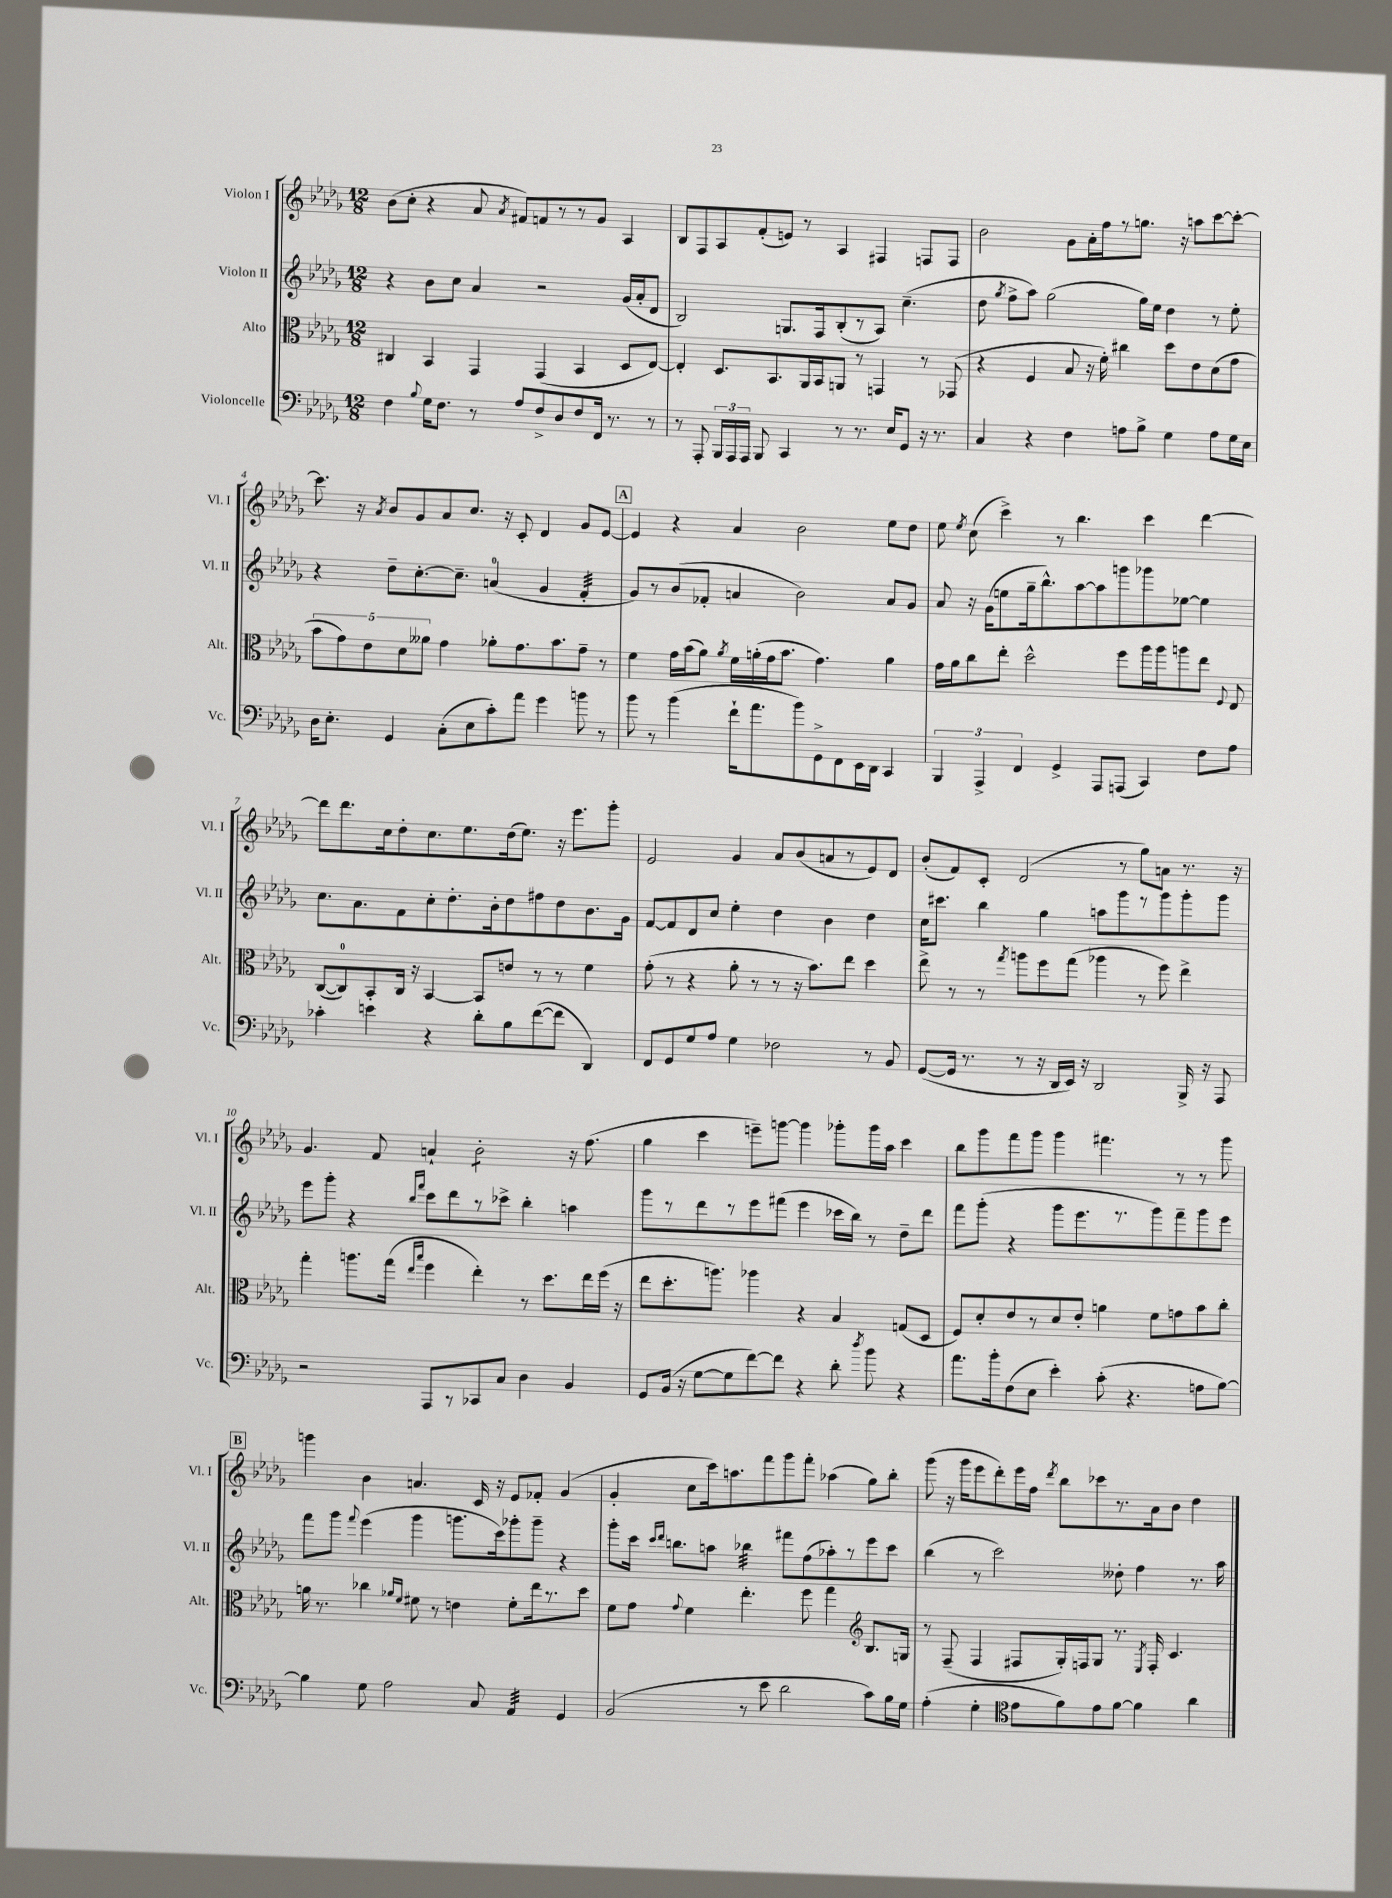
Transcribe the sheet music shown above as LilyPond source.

<<
\new StaffGroup <<
\new Staff = "s0" \with { instrumentName = "Violon I" shortInstrumentName = "Vl. I" } {
    \clef treble \key des \major \numericTimeSignature \time 12/8
    \autoBeamOff bes'8[( c''8]-. r4 aes'8 \acciaccatura { aes'8 } fis'8[) f'8 r8 r8 ges'8] aes4 |
    bes8[ f8 aes8 f'8-.( e'8]) r8 aes4 fis4 f8[ f8] |
    bes'2 ges'8[ aes'16-. f''16 r8 g''8.] r16 a''8[ c'''8~ c'''8]~-. |
    c'''8. r16 \acciaccatura { aes'8 } bes'8[ ges'8 aes'8 c''8.] r16 c'8-. des'4 ges'8[ ees'8]~ |
    \mark \markup { \box "A" } ees'4 r4 aes'4 bes'2 ees''8[ des''8] |
    ees''8 \acciaccatura { ees''8 } c''8( c'''4->) r8 bes''4. c'''4 des'''4~ |
    des'''8[ des'''8. c''16 des''8-. c''8. ees''8. des''16( ees''8.]) r16 ees'''8.[ ges'''8]-. |
    ees'2 ges'4 aes'8[ bes'8( a'8 r8 ees'8) des'8] |
    bes'8[-.( f'8) c'8]-. des'2( r8 ges''8[) a'8] r8. r16 |
    ges'4. f'8 a'4-! bes'2:8-. r16 f''8.( |
    ges''4 c'''4 e'''8[--) g'''8]~ g'''4 ges'''8[-. ges'''16 aes''16] c'''4 |
    bes''8[ ges'''8 f'''8 ges'''8] ges'''4 fis'''4. r8 r8 ges'''8 |
    \mark \markup { \box "B" } g'''4 bes'4 a'4. c'16 r16 ees'8[ fes'8]-. ges'4( |
    ges'4-. c''8[ c'''16) a''8. f'''8 ges'''8 f'''8]-. aes''4( ges''8[) bes''8]-. |
    ges'''8( r16 ges'''16[ ees'''8 des'''8-.) ees'''16 f''16] \acciaccatura { des'''8 } bes''8[ ces'''8 r8. aes'16 bes'8] des''4 \bar "|." |
}
\new Staff = "s1" \with { instrumentName = "Violon II" shortInstrumentName = "Vl. II" } {
    \clef treble \key des \major \numericTimeSignature \time 12/8
    \autoBeamOff r4 bes'8[ c''8] aes'4 r2 ges'16[( aes'16-. des'8] |
    bes2) g8.[ f16 bes8-.( r8 aes8]) c''4.--( |
    des''8 \acciaccatura { ges''8 } f''8[-> aes''8]) ges''2( ges''16[) ees''16] des''4 r8 ees''8-. |
    r4 des''8[-- c''8.~-. c''8.]-- a'4-0( ges'4 f'4:32-. |
    \mark \markup { \box "A" } ges'8[) r8 bes'8( fes'8]-. a'4 bes'2) a'8[ ges'8] |
    aes'8 r16 ges'16[( e''8 ges''16-- bes''8.-^) aes''8~ aes''8 g'''8 ges'''8 ees''8]~ ees''4 |
    c''8.[ aes'8. f'8 c''8-. des''8.-. bes'16-. des''8 fis''8 des''8 bes'8. ges'16] |
    f'8[~ f'8 des'8 c''8] ees''4-. des''4 bes'4 des''4 |
    c''16[ cis'''8.] bes''4 ges''4 a''8[ ges'''8 r8 ges'''8 ges'''8-. ges'''8] |
    ees'''8[ ges'''8]-. r4 \grace { bes''16[ f'''16] } c'''8[ des'''8 r8 ces'''8]-> bes''4-. a''4 |
    ges'''8[ r8 des'''8 r8 ees'''8 fis'''8]( ees'''4 ces'''16[ bes''16]) r8 des''8[-- des'''8] |
    f'''8[ ges'''8]-.( r4 ges'''8[ ees'''8. r8. ges'''8) f'''8-- ges'''8 ees'''8] |
    \mark \markup { \box "B" } f'''8[ ges'''8] \appoggiatura { f'''8 } ees'''4( ges'''4 g'''8.[ c'''16) ges'''8-. ges'''8]-- r4 |
    ges'''8[-. c'''16] \grace { c'''16[ des'''16] } b''8.[ a''8] bes''4:32 fis'''8[ f''8( aes''8-.) r8 ees'''8 c'''8] |
    bes''4( r8 c'''2) deses''8-. f''4 r8. aes''16 \bar "|." |
}
\new Staff = "s2" \with { instrumentName = "Alto" shortInstrumentName = "Alt." } {
    \clef alto \key des \major \numericTimeSignature \time 12/8
    \autoBeamOff cis4 bes,4 ges,4 ges,4( bes,4 des8[ ees8]~) |
    ees4-. des8.[ bes,8. aes,16 bes,16 a,8] r8 g,4 r8 ges,8( |
    r4 f4 bes8 r16 f'16-.) cis''4 des''8[ ees'8 des'8( ges'8] |
    \tuplet 5/4 { bes'8[ ges'8) ees'8 des'8 aeses'8] } ges'4 aes'8[-. ges'8. bes'8. ges'8]-- r8 |
    \mark \markup { \box "A" } f'4 ges'16[ bes'16( aes'8]) \acciaccatura { aes'8 } f'16[ a'16-.( ges'16 bes'8.] ges'4.) a'4 |
    ges'16[ aes'16 c''8 ees''8]-. des''2-^ f''8[ aes''16 aes''16 a''8 ees''8] \appoggiatura { f8 } ees8 |
    c8[~( c8-0) bes,8-. c16] r16 bes,4~ bes,8[ e'8] r8 r8 f'4 |
    ges'8-.( r8 r4 aes'8-. r8 r8 r16 bes'8.[) ees''8] des''4 |
    ees''8-> r8 r8 \acciaccatura { ges''8 } a''8[ f''8 ges''8]( aes''4 r8 f''8) ees''4-> |
    ges''4-. a''8.[ ges''16]( \grace { ees''16[ bes''16] } f''4 ees''4-.) r8 des''8.[ ees''16 f''16]( r16 |
    ees''8[ des''8.-. a''8.]) aes''4 r4 bes4 g8[( des8] |
    f8[) des'8-. ees'8 r8 des'8 ees'8]-. a'4 f'8[ g'8 bes'8 c''8]-. |
    \mark \markup { \box "B" } a'16 r8. ces''4 \grace { aes'16[ f'16] } fis'8 r8 e'4 fis'8[-. ees''16 r8. des''8] |
    f'8[ ges'8] \appoggiatura { ges'8 } f'4 ees''4.-. f''8 ges''4 \clef treble bes8.[ g16] |
    r8 f8--( f4 fis8[ ges16-.) f16 ges8] r8. \acciaccatura { ees8 } f16-. c'4. \bar "|." |
}
\new Staff = "s3" \with { instrumentName = "Violoncelle" shortInstrumentName = "Vc." } {
    \clef bass \key des \major \numericTimeSignature \time 12/8
    \autoBeamOff f4 \appoggiatura { bes8 } ges16[ f8.] r8 aes8[ f8-> des8 f8 f,16] r8. r8 |
    r8 aes,,8-. \tuplet 3/2 { bes,,16[ aes,,16 aes,,16] } bes,,8 c,4 r8 r8. ees16[ ges,8] r16 r8. |
    c4 r4 f4 a8[ bes8]-> ges4 a8[ ges16 ees16] |
    des16[ ees8.]-. ges,4 c8[-.( ees8 c'8-.) aes'8] ges'4 b'8 r8 |
    \mark \markup { \box "A" } bes'8 r8 bes'4( f'16[-! aes'8. bes'8) ges,8-> f,8 ees,16 des,16] c,4 |
    \tuplet 3/2 { bes,,4 aes,,4-> f,4 } ges,4-> aes,,8[ a,,8]( c,4) f8[ aes8] |
    ces'4-. e'4 r4 des'8[-. bes8 f'8~( f'8] des,4) |
    f,8[ ges,8 ges8 aes8] ges4 fes2 r8 bes,8 |
    ges,8[~( ges,16] r8. r8 r16 des,16[ ees,16]) r16 des,2 bes,,16-> r16 aes,,8 |
    r2 aes,,8[ r8 ces,8 c8] des4 bes,4 |
    ges,8[ bes,16]( r16 ges8[~ ges8 f'8~) f'8] r4 des'8-. \acciaccatura { des''8 } bes'8 r4 |
    aes'8.[ bes'16-. f8( ees8] ees'4-.) c'8-.( r4. a8[ bes8]~) |
    \mark \markup { \box "B" } bes4 ges8 aes2 c8 aes,4:32 ges,4 |
    bes,2( r8 ees'8 des'2 c'8[) bes16 ges16] |
    aes4-.( ges4-. \clef tenor ees'8[ f'8) ees'8 f'8]~ f'4 aes'4 \bar "|." |
}
>>
>>
